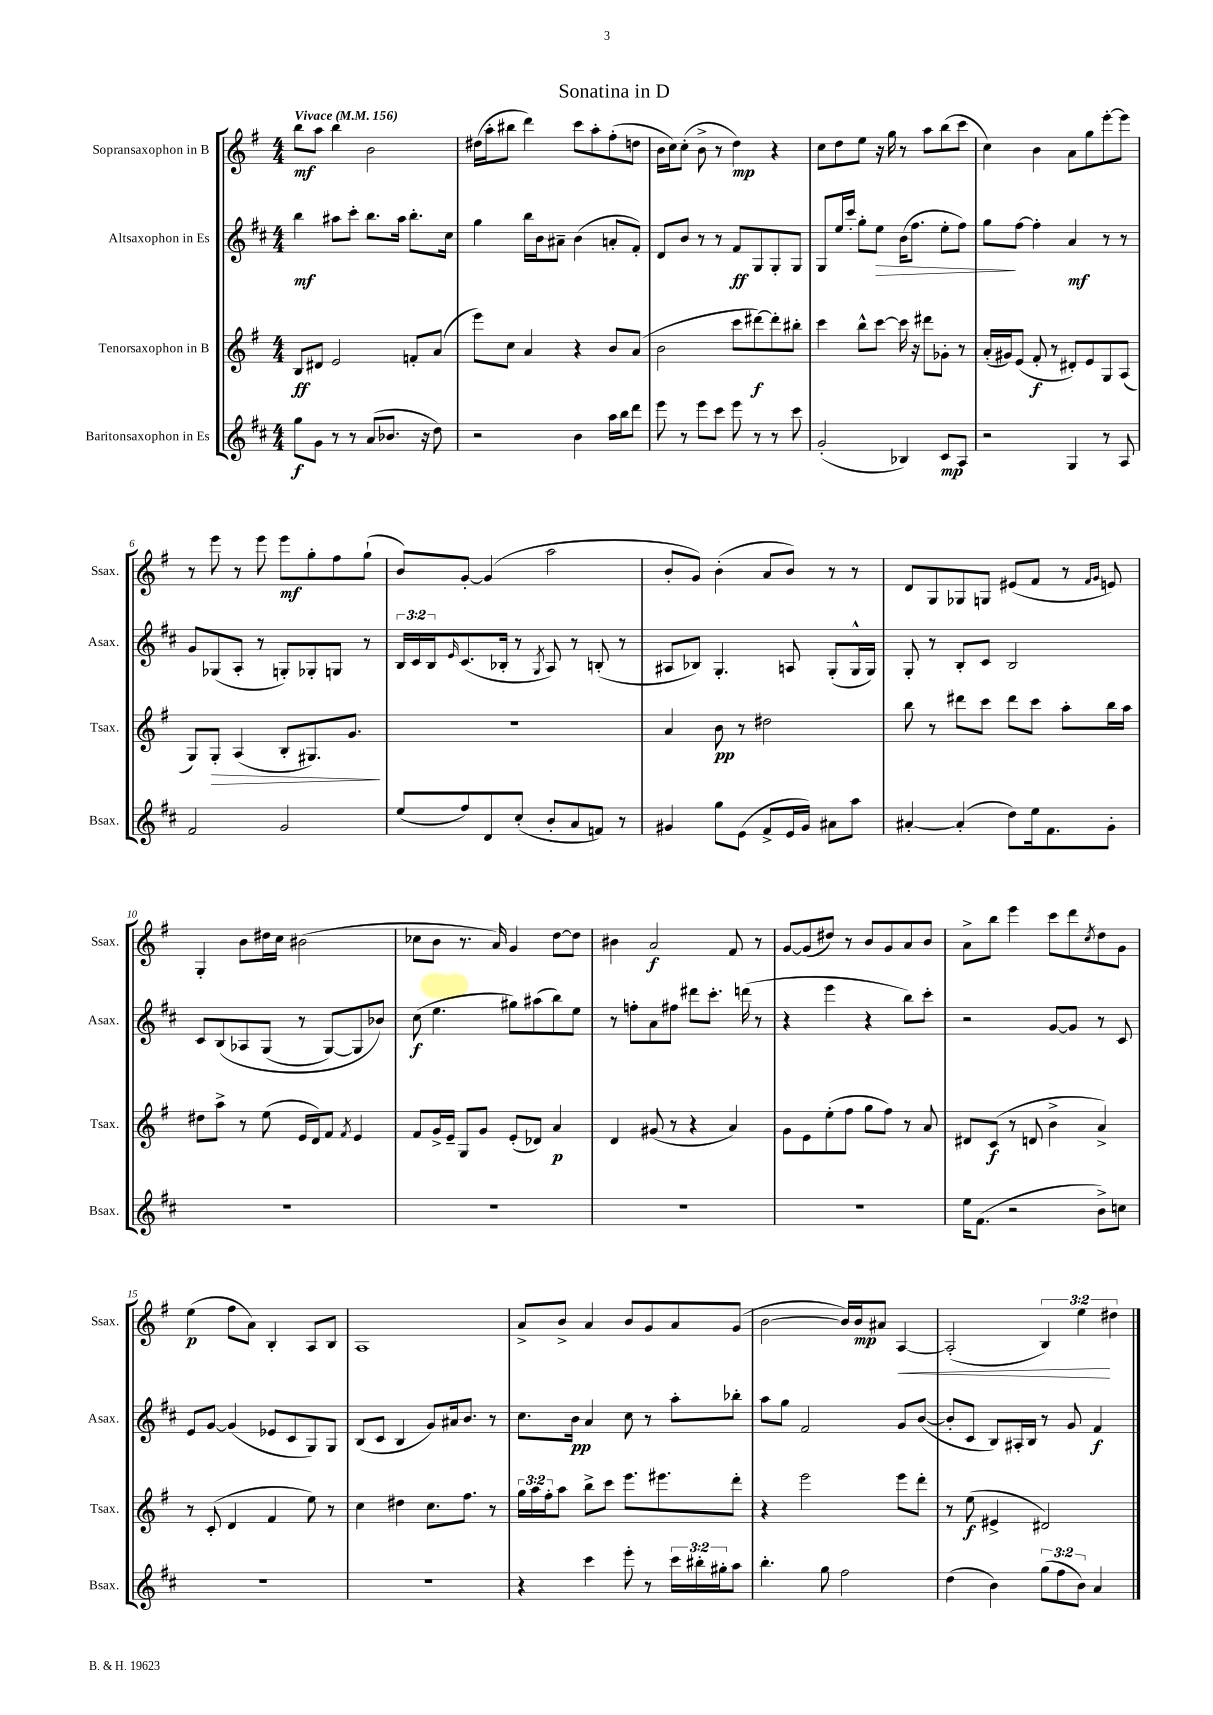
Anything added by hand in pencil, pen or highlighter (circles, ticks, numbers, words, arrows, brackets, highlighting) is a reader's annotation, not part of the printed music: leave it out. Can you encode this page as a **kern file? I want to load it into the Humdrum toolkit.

**kern	**kern	**kern	**kern
*staff4	*staff3	*staff2	*staff1
*clefG2	*clefG2	*clefG2	*clefG2
*k[f#c#]	*k[f#]	*k[f#c#]	*k[f#]
*M4/4	*M4/4	*M4/4	*M4/4
*MM156	*MM156	*MM156	*MM156
8gg	8B	4bb	8bb
8g	8d#	.	8aa
8r	2e	8aa#	4bb
8r	.	8ccc#'	.
(8a	.	8.bb	2b
8.b-	.	.	.
.	.	16aa#	.
.	8f'	8.bb'	.
16r	.	.	.
8dd)	(8a	.	.
.	.	16cc#	.
=	=	=	=
2r	8eee)	4gg	(16dd#
.	.	.	16aa'
.	8cc	.	8bb#
.	4a	16bb	4ddd)
.	.	16b	.
.	.	8a#~	.
4b	4r	(4b	8ccc
.	.	.	8aa'
16aa	8b	8a'	(8ff#'
16bb	.	.	.
8ddd	(8a	8f#')	8dd
=	=	=	=
8eee	2b	8d	16b
.	.	.	16cc)
8r	.	8b	(8cc'
8eee	.	8r	8b^
8ccc#	.	8r	8r
8eee	8ccc	8f#	4dd)
8r	[8ddd#)	8G	.
8r	8ddd#']	8G'	4r
8ccc#	8bb#'	8G	.
=	=	=	=
(2g'	4ccc	8G	8cc
.	.	16ee	8dd
.	.	16ccc#'	.
.	8bb^^	8gg'	8ee
.	[8ccc	8ee	16r
.	.	.	16gg
4B-)	16ccc]	(16b	8r
.	16r	8.ff#	.
.	8ddd#	.	8aa
8c#	8g-'	8ee'	(8bb
8A	8r	8ff#)	8ccc
=	=	=	=
2r	(16a'	8gg	4cc)
.	16g#)	.	.
.	(8e	[8ff#	.
.	8f#'	4ff#']	4b
.	8r	.	.
4G	8d#')	4a	8a
.	8e	.	8gg
8r	8G	8r	[8eee'
8A	(8A	8r	8eee]
=	=	=	=
2f#	8G)	8g	8r
.	8G'	(8G-	8eee
.	(4A	8A'	8r
.	.	8r	8eee
2g	8B'	8G')	8eee
.	8.G#)	8G-'	8gg'
.	.	8G	8ff#
.	8.g	.	.
.	.	8r	(8gg`
=	=	=	=
(8ee	1r	24B	8b)
.	.	24c#	.
.	.	24B	.
.	.	16qqe	.
8ff#)	.	(8.c#	[8g'
8d	.	.	(4g]
.	.	16B-'	.
(8cc#'	.	8r	.
.	.	8qG	.
8b'	.	8A)	2aa
8a	.	8r	.
8f)	.	(8B'	.
8r	.	8r	.
=	=	=	=
4g#	4a	8A#	8b'
.	.	8B-)	8g)
8gg	8b	4.G'	(4b'
(8e	8r	.	.
8f#^	2dd#	.	8a
16e	.	8A	8b)
16g#)	.	.	.
8a#	.	(8G'	8r
8aa	.	16G^^	8r
.	.	16G)	.
=	=	=	=
[4a#'	8bb	8G'	8d
.	8r	8r	8G
(4a#']	8ddd#	8B'	8G-
.	8ccc	8c#	8G
8dd)	8ddd#	2B	(8e#
16ee	8ccc	.	8f#
8.f#	.	.	.
.	8aa'	.	8r
.	.	.	16qqf#
.	.	.	16qqg
8g'	16bb	.	8e)
.	16aa	.	.
=	=	=	=
1r	8dd#	8c#	4G'
.	8aa^	&(8B	.
.	8r	8A-	8b
.	(8ee	(8G	16dd#
.	.	.	16cc
.	16e	8r	(2b#
.	16d)	.	.
.	8f#	[8G)	.
.	8qf#	.	.
.	4e	8G]	.
.	.	8b-&)	.
=	=	=	=
1r	8f#	(8cc#	8cc-
.	16g^	4.ee	8b
.	16e~	.	.
.	8G	.	8.r
.	8g	.	.
.	.	.	16a)
.	(8e'	8gg#)	4g
.	8d-)	(8aa#	.
.	4a	8bb)	[8dd
.	.	8ee	8dd]
=	=	=	=
1r	4d	8r	4b#
.	.	8ff'	.
.	(8g#	8a	2a
.	8r	8ff#	.
.	4r	8ddd#	.
.	.	8.ccc#'	.
.	4a)	.	8f#
.	.	(16ddd	.
.	.	8r	8r
=	=	=	=
1r	8g	4r	[8g
.	8e	.	(8g]
.	(8ee'	4eee	8dd#)
.	8ff#	.	8r
.	8gg	4r	8b
.	8ff#)	.	8g
.	8r	8bb)	8a
.	8a	8ccc#'	8b
=	=	=	=
16ee	8d#	2r	8a^
(8.f#	.	.	.
.	(8c	.	8bb
2r	8r	.	4eee
.	8d	.	.
.	4b^	[8g	8ccc
.	.	8g]	8ddd
.	.	.	8qcc
8b^)	4a^)	8r	8dd
8cc	.	8c#	8g
=	=	=	=
1r	8r	8e	(4ee
.	(8c'	[8g	.
.	4d	(4g]	8ff#
.	.	.	8a)
.	4f#	8e-	4B'
.	.	8c#	.
.	8ee)	8G)	8A
.	8r	8G	8B
=	=	=	=
1r	4cc	(8B	1A
.	.	8c#	.
.	4dd#	4B	.
.	8.cc	8g)	.
.	.	16a#	.
.	8.ff#	8.b	.
.	8r	8r	.
=	=	=	=
4r	24gg	8.cc#	8a^
.	24aa	.	.
.	24ff#'	.	.
.	8aa	.	8b^
.	.	16b	.
4ccc#	8bb^	4a	4a
.	8ccc	.	.
8eee'	8.eee	8cc#	8b
8r	.	8r	8g
.	8.eee#	.	.
24ccc#	.	8aa'	8a
24bb#'	.	.	.
24gg#'	.	.	.
8aa	8ddd'	8bb-'	(8g
=	=	=	=
4.bb'	4r	8aa	[2b
.	.	8gg	.
.	2eee	2f#	.
8gg	.	.	.
2ff#	.	.	16b])
.	.	.	16b
.	.	.	8a#
.	8eee	8g	[4A
.	8ddd'	([8b	.
=	=	=	=
(4dd	8r	8b']	(2A']
.	(8ee	8c#	.
4b)	4e#^	8B)	.
.	.	16A#'	.
.	.	16B	.
(12gg	2d#)	8r	6B)
12ff#	.	.	.
.	.	8g	.
12b)	.	.	6ee
4a	.	4f#	.
.	.	.	6dd#
==	==	==	==
*-	*-	*-	*-
